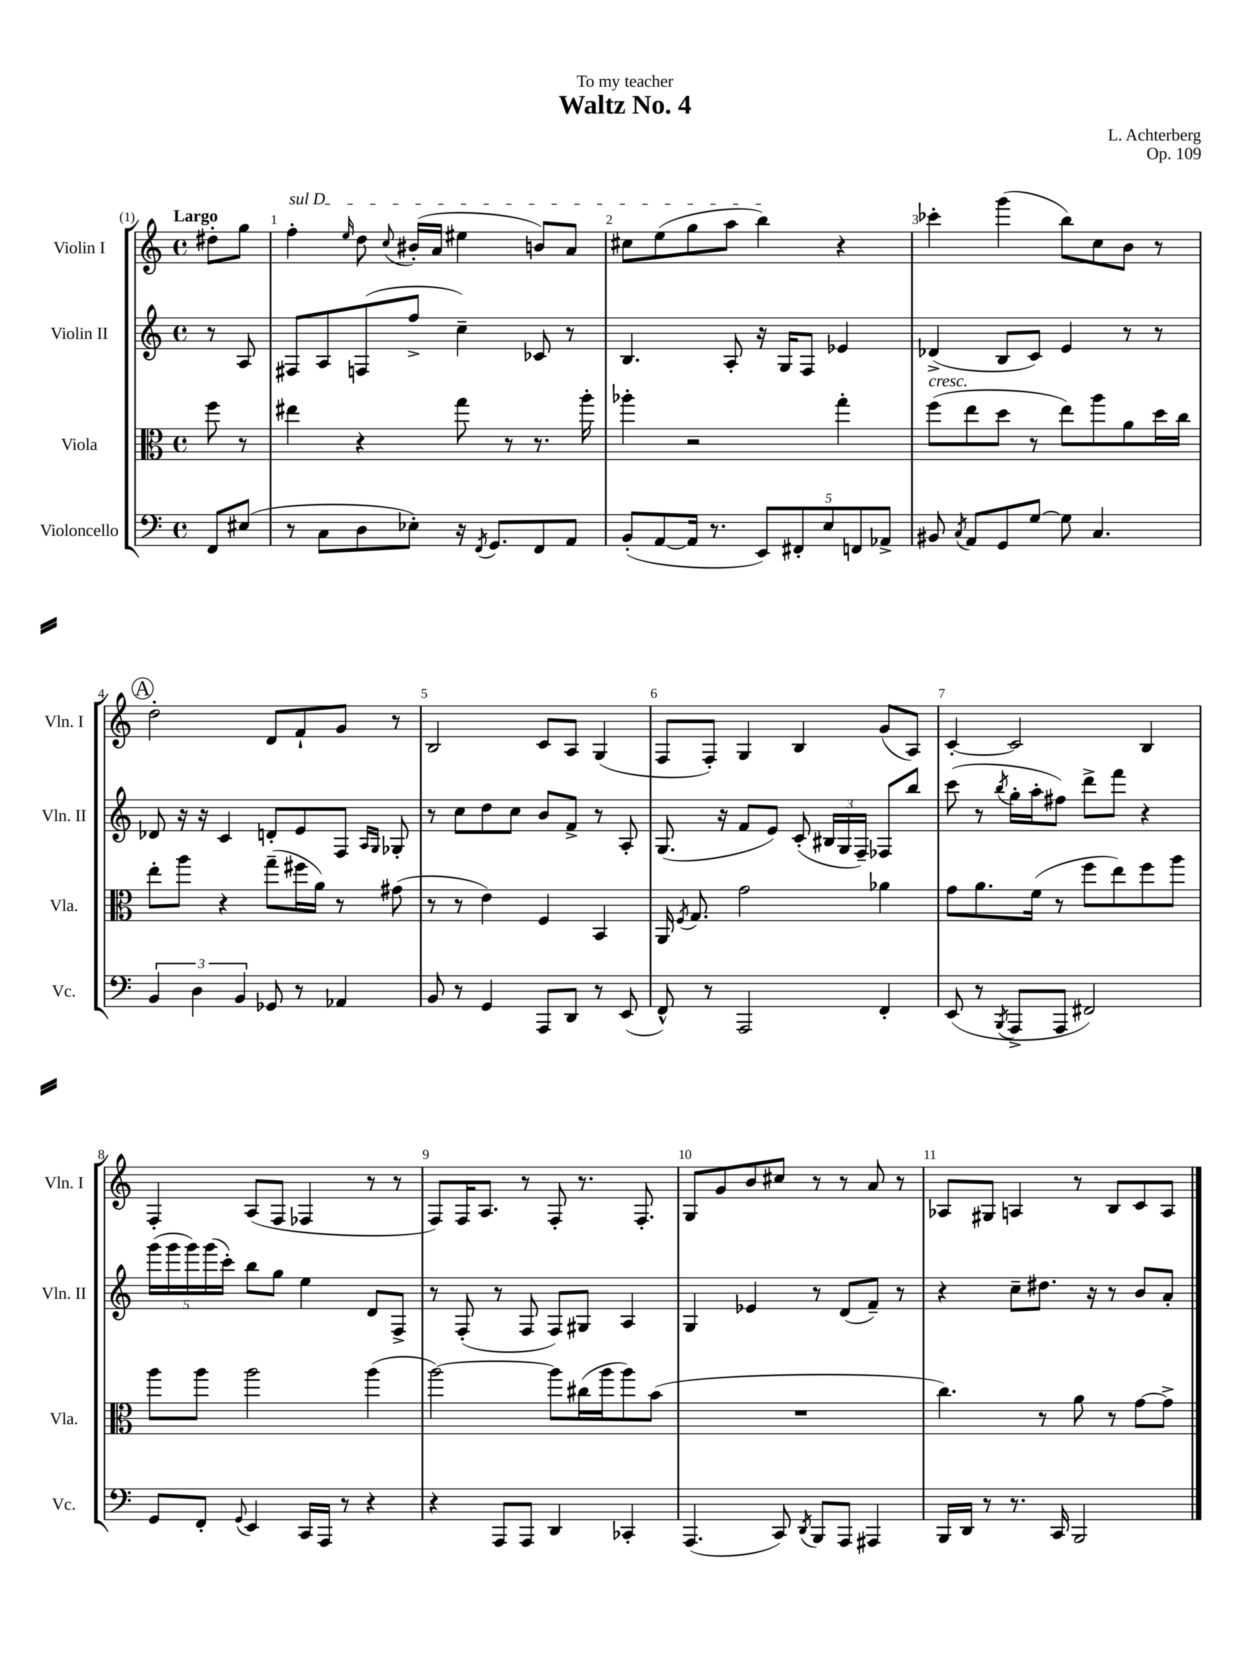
\header { title = "Waltz No. 4" composer = "L. Achterberg" dedication = "To my teacher" opus = "Op. 109" }
<<
\new StaffGroup <<
\new Staff = "s0" \with { instrumentName = "Violin I" shortInstrumentName = "Vln. I" } {
    \clef treble \key c \major \defaultTimeSignature \time 4/4 \partial 4 \tempo "Largo"
    \autoBeamOff dis''8[-. g''8] |
    \once \override TextSpanner.bound-details.left.text = \markup { \italic "sul D" } f''4-.\startTextSpan \grace { e''16 } d''8 \appoggiatura { c''8 } bis'16[-.( a'16] eis''4 b'8[) a'8] |
    cis''8[ e''8( g''8 a''8] b''4\stopTextSpan) r4 |
    ces'''4-. g'''4( b''8[) c''8 b'8] r8 |
    \mark \markup { \circle "A" } d''2-. d'8[ f'8-! g'8] r8 |
    b2 c'8[ a8] g4( |
    f8[ f8]-.) g4 b4 g'8[( a8]) |
    c'4~-. c'2 b4 |
    f4-. a8[( f8] fes4 r8 r8 |
    f8[) f16 a8.] r8 f8-. r8. f8.-. |
    g8[ g'8 b'8 cis''8] r8 r8 a'8 r8 |
    aes8[ gis8] a4 r8 b8[ c'8 a8] \bar "|." |
}
\new Staff = "s1" \with { instrumentName = "Violin II" shortInstrumentName = "Vln. II" } {
    \clef treble \key c \major \defaultTimeSignature \time 4/4 \partial 4
    \autoBeamOff r8 a8 |
    fis8[ a8 f8( f''8]-> c''4--) ces'8 r8 |
    b4. a8-. r16 g16[ f8] ees'4 |
    des'4->( b8[ c'8]) e'4 r8 r8 |
    \mark \markup { \circle "A" } des'8 r16 r16 c'4 d'8[-. e'8 f8] \grace { a16[ g16] } ges8-. |
    r8 c''8[ d''8 c''8] b'8[ f'8]-> r8 a8-. |
    g8.( r16 f'8[ e'8]) c'8-.( \tuplet 3/2 { bis16[ g16 f16]--) } fes8[ b''8] |
    c'''8( r8 \acciaccatura { b''8 } g''16[-. a''16-. fis''8]) d'''8[-> f'''8] r4 |
    \tuplet 5/4 { g'''16[( g'''16 g'''16) g'''16( c'''16]-.) } b''8[ g''8] e''4 d'8[ f8]-> |
    r8 f8-.( r8 f8 f8[) gis8] a4 |
    g4 ees'4 r8 d'8[( f'8]--) r8 |
    r4 c''8[-- dis''8.] r16 r8 b'8[ a'8]-. \bar "|." |
}
\new Staff = "s2" \with { instrumentName = "Viola" shortInstrumentName = "Vla." } {
    \clef alto \key c \major \defaultTimeSignature \time 4/4 \partial 4
    \autoBeamOff f''8 r8 |
    eis''4 r4 g''8 r8 r8. a''16-. |
    aes''4-. r2 g''4-. |
    f''8[^\markup { \italic "cresc." }( e''8 d''8] r8 e''8[) a''8 a'8 d''16 c''16] |
    \mark \markup { \circle "A" } e''8[-. a''8] r4 g''8[--( fis''16 a'16]) r8 gis'8( |
    r8 r8 e'4) f4 b,4 |
    a,16 \acciaccatura { f8 } g8. g'2 aes'4 |
    g'8[ a'8. f'16]( r8 f''8[ e''8) f''8 a''8] |
    a''8[ a''8] a''2 a''4( |
    a''2~) a''8[ cis''16( a''16 a''8) b'8]( |
    R1 |
    c''4.) r8 a'8 r8 g'8[~ g'8]-> \bar "|." |
}
\new Staff = "s3" \with { instrumentName = "Violoncello" shortInstrumentName = "Vc." } {
    \clef bass \key c \major \defaultTimeSignature \time 4/4 \partial 4
    \autoBeamOff f,8[ eis8]( |
    r8 c8[ d8 ees8]-.) r16 \acciaccatura { f,8 } g,8.[ f,8 a,8] |
    b,8[-.( a,8~ a,16] r8. \tuplet 5/4 { e,8[) fis,8-. e8 f,8 aes,8]-> } |
    bis,8 \acciaccatura { c8 } a,8[ g,8 g8]~ g8 c4. |
    \mark \markup { \circle "A" } \tuplet 3/2 { b,4 d4 b,4 } ges,8 r8 aes,4 |
    b,8 r8 g,4 a,,8[ d,8] r8 e,8( |
    f,8-^) r8 a,,2 f,4-. |
    e,8( r8 \acciaccatura { b,,8 } a,,8[-> a,,8] fis,2) |
    g,8[ f,8]-. \appoggiatura { g,8 } e,4 c,16[ a,,16] r8 r4 |
    r4 a,,8[ a,,8] d,4 ces,4-. |
    a,,4.( c,8) \acciaccatura { d,8 } b,,8[ a,,8] ais,,4 |
    b,,16[ d,16] r8 r8. c,16 b,,2 \bar "|." |
}
>>
>>
\layout { \context { \Score \override BarNumber.break-visibility = ##(#f #t #t) barNumberVisibility = #all-bar-numbers-visible } }
